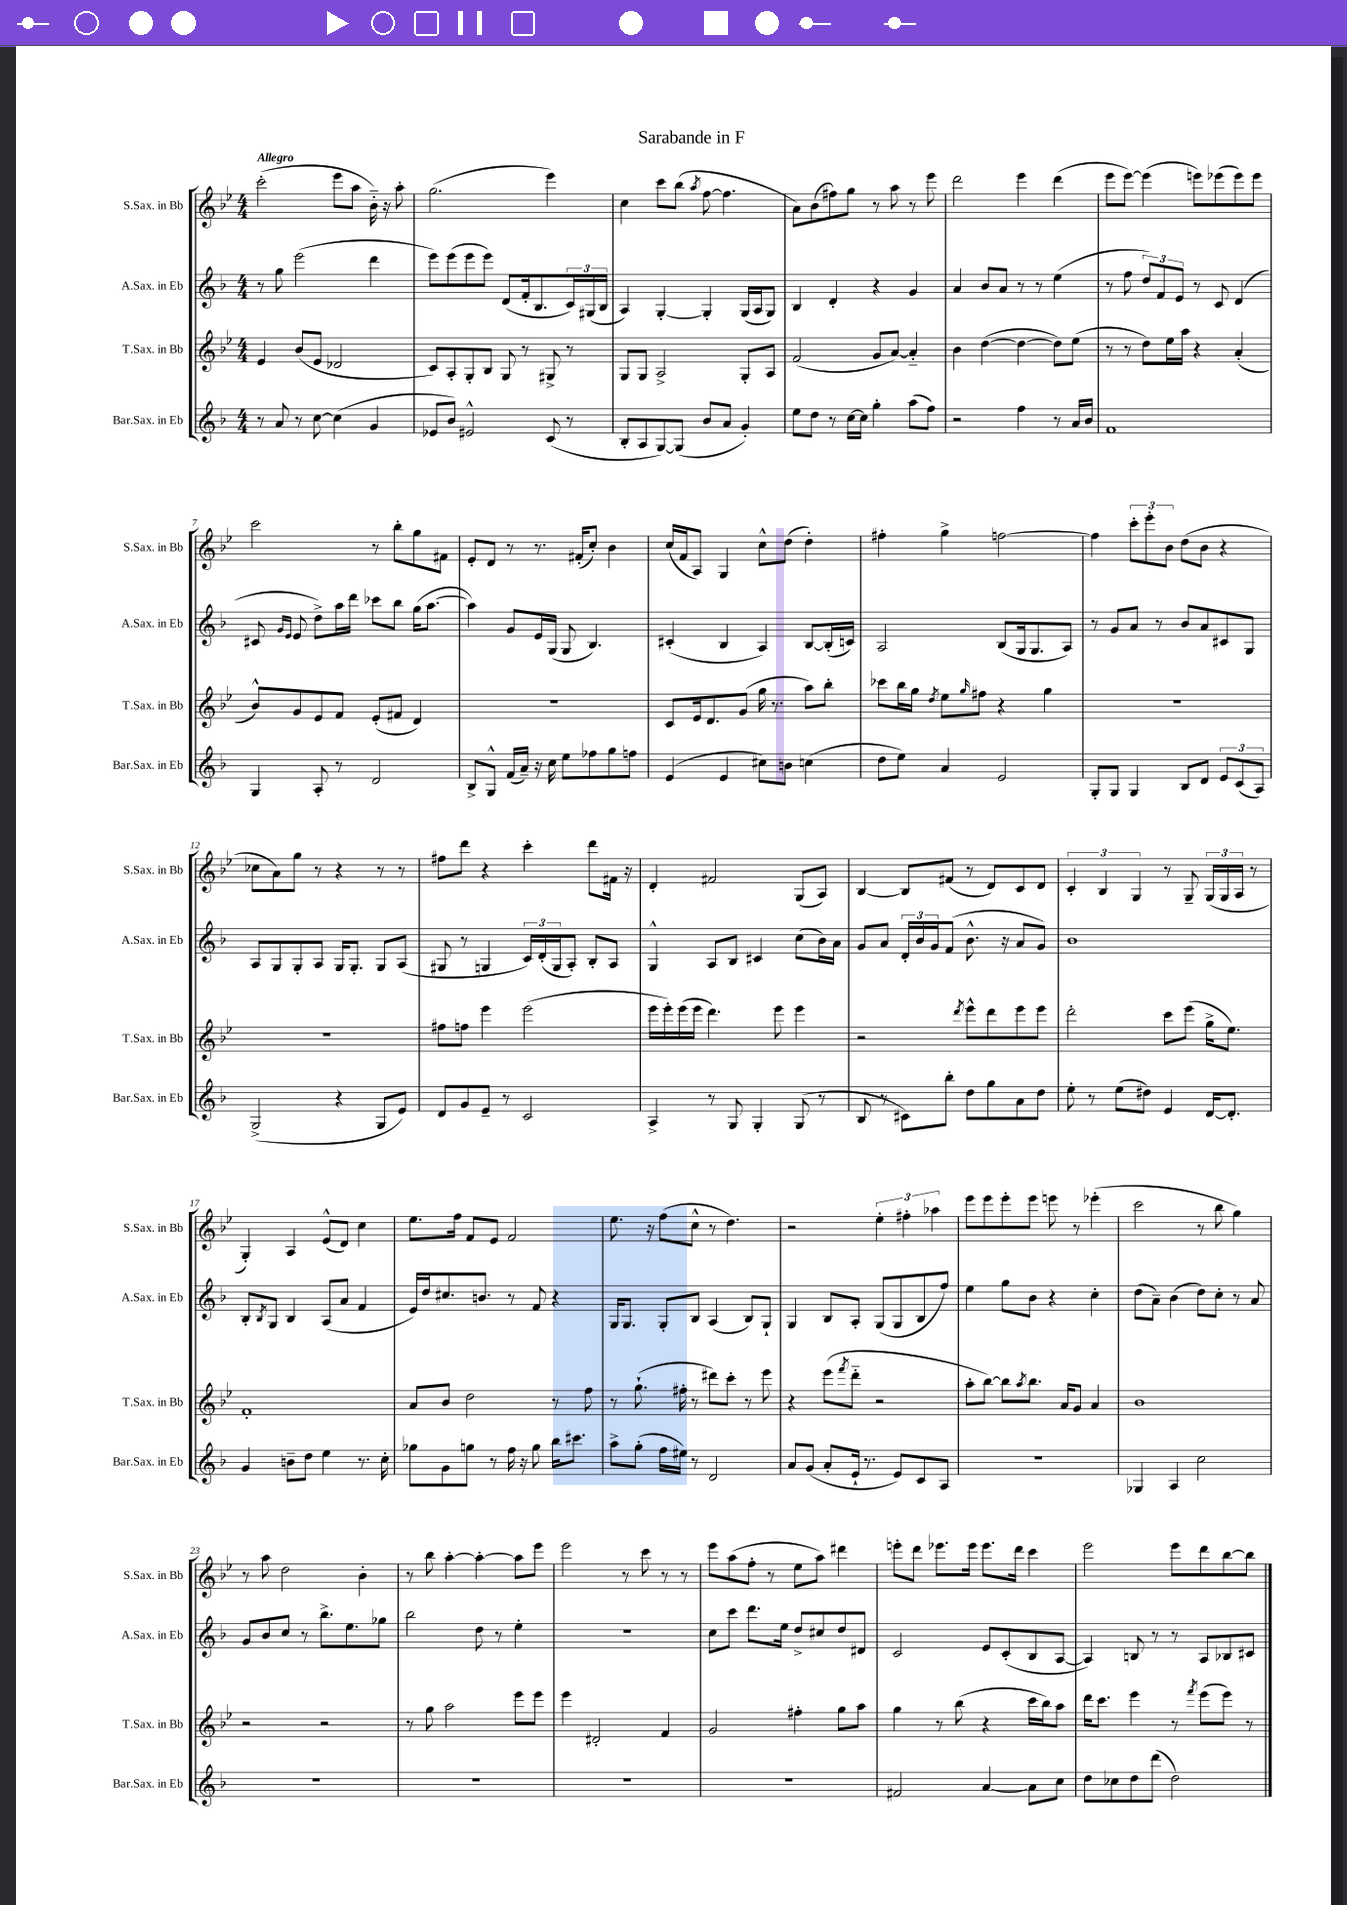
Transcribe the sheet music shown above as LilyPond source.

\header { title = "Sarabande in F" }
<<
\new StaffGroup <<
\new Staff = "s0" \with { instrumentName = "S.Sax. in Bb" shortInstrumentName = "S.Sax. in Bb" } {
    \clef treble \key bes \major \numericTimeSignature \time 4/4 \tempo "Allegro"
    c'''2-.( ees'''8 a''8 bes'16-_) r16 a''8-. |
    g''2.( ees'''4) |
    c''4 c'''8 bes''8( \acciaccatura { a''8 } f''8~ f''4. |
    a'8) bes'8( fis''8) g''8 r8 a''8 r8 ees'''8 |
    d'''2 ees'''4 d'''4( |
    ees'''8 ees'''8~) ees'''4( e'''8) ees'''8( ees'''8) ees'''8 |
    c'''2 r8 bes''8-. g''8 fis'8 |
    ees'8-. d'8 r8 r8. fis'16-.( c''8-.) bes'4 |
    c''16( f'16 a8) g4 c''8-^ d''8( d''4-.) |
    fis''4-. g''4-> f''2~ |
    f''4 \tuplet 3/2 { c'''8-. ees'''8-. bes'8 } d''8( bes'8 r4 |
    ces''8 a'8) g''8 r8 r4 r8 r8 |
    fis''8 d'''8 r4 c'''4-. d'''8 fis'16 r16 |
    d'4-. fis'2 g8( a8) |
    bes4~ bes8 fis'8( r8 d'8) c'8 d'8 |
    \tuplet 3/2 { c'4-. bes4 g4 } r8 g8-- \tuplet 3/2 { g16( g16 a16 } r8 |
    g4-.) a4 ees'8-^( d'8) c''4 |
    ees''8. f''16 f'8 ees'8 f'2 |
    ees''8. r16 f''8( c''8-^ r8 d''4.) |
    r2 \tuplet 3/2 { ees''4-. fis''4-. aes''4 } |
    ees'''8 ees'''8 ees'''8-. ees'''8 e'''8 r8 ees'''4-.( |
    c'''2 r8 bes''8 g''4) |
    r8 a''8 d''2 bes'4-. |
    r8 bes''8 a''4~-. a''4~-. a''8 ees'''8 |
    ees'''2 r8 c'''8 r8 r8 |
    ees'''8 a''8( f''8-. r8 ees''8 a''8) dis'''4 |
    e'''8-. d'''8 ees'''8. ees'''16 ees'''8. d'''16 c'''4 |
    ees'''2 ees'''8 d'''8 bes''8~ bes''8 \bar "|." |
}
\new Staff = "s1" \with { instrumentName = "A.Sax. in Eb" shortInstrumentName = "A.Sax. in Eb" } {
    \clef treble \key f \major \numericTimeSignature \time 4/4
    r8 g''8 e'''2( d'''4 |
    e'''8) e'''8( e'''8 e'''8) d'8( f'16-. bes8. \tuplet 3/2 { c'16) gis16( bes16 } |
    a4) g4~-. g4-. g16( a16 g8) |
    bes4 d'4-. r4 g'4 |
    a'4 bes'8 a'8 r8 r8 e''4( |
    r8 f''8 \tuplet 3/2 { d''8) f'8 e'8 } r8 c'8 d'4( |
    cis'8 \grace { g'16 e'16 } e'8 d''8->) a''16 d'''16 ces'''8 bes''8 g''16( a''8.~ |
    a''4) g'8 e'16 g16( g8 bes4.) |
    cis'4-.( bes4 a4) bes8~ bes16-.( c'16) |
    a2 bes8( g16 g8. a8) |
    r8 g'8 a'8 r8 bes'8 a'8 cis'8 g8 |
    a8 g8 g8-. a8 g16 g8.-. g8 a8( |
    gis8 r8 g4 \tuplet 3/2 { c'16) d'16-.( g16 } a8-.) bes8-. a8 |
    g4-^ a8 bes8 cis'4 c''8( bes'16) a'16 |
    g'8 a'8 \tuplet 3/2 { d'16-. bes'16 g'16 } f'8( bes'8.-^ r16 a'8 g'8) |
    bes'1 |
    bes8-. \acciaccatura { bes8 } g8 bes4 a8( a'8 f'4 |
    e'16) d''16 cis''8. b'8. r8 f'8 r4 |
    g16 g8. g8-. bes8 a4( bes8) g8-! |
    g4 bes8 a8-. g8( g8 bes8 f''8) |
    e''4 g''8 bes'8 r4 c''4-. |
    d''8( a'8--) bes'4( d''8) c''8-. r8 a'8 |
    g'8 bes'8 c''8 r8 bes''8.-> e''8. ges''8 |
    bes''2 d''8 r8 e''4-. |
    R1 |
    c''8 c'''8 d'''8. e''16 d''8-> cis''8 d''8 dis'8 |
    c'2 e'8 c'8-.( bes8 a8~ |
    a4) b8 r8 r8 a8 bes8 cis'8 \bar "|." |
}
\new Staff = "s2" \with { instrumentName = "T.Sax. in Bb" shortInstrumentName = "T.Sax. in Bb" } {
    \clef treble \key bes \major \numericTimeSignature \time 4/4
    ees'4 bes'8( ees'8 des'2 |
    c'8) a8-. g8-. bes8 g8 r8 gis8-> r8 |
    g8 g8 a2-> g8-. a8 |
    f'2( g'8 a'8~) a'4-_ |
    bes'4 d''4~( d''4~ d''8) ees''8( |
    r8 r8 d''8) ees''16 a''16 r4 a'4-.( |
    bes'8-^) g'8 ees'8 f'8 ees'8-.( fis'8 d'4) |
    R1 |
    c'8 ees'16 d'8. g'8( g''16 r8. a''8) bes''8-. |
    ces'''8 bes''16 g''16 \acciaccatura { d''8 } ees''8 \grace { g''16 } fis''8 r4 g''4 |
    R1 |
    r1 |
    fis''8 f''8 ees'''4 ees'''2( |
    ees'''16 ees'''16-.) ees'''16( ees'''16 d'''4.) ees'''8 ees'''4 |
    r2 \acciaccatura { d'''8 } ees'''8-^ d'''8 ees'''8 ees'''8 |
    d'''2-. c'''8 ees'''8( g''16-> ees''8.) |
    f'1-. |
    a'8 bes'8 d''2 r8 f''8 |
    r8 g''8.-!( fis''16-. r8 dis'''8) c'''8-. r8 ees'''8 |
    r4 ees'''8( \acciaccatura { f'''8 } d'''8-_ r2 |
    a''8-. bes''8~) bes''8 \acciaccatura { a''8 } bes''8. a'16 g'8 a'4 |
    bes'1 |
    r2 r2 |
    r8 g''8 a''2 ees'''8 ees'''8 |
    ees'''4 dis'2-. f'4 |
    g'2 fis''4-. g''8 a''8 |
    g''4 r8 bes''8( r4 c'''16 bes''16) a''8 |
    d'''16 c'''8. ees'''4 r8 \acciaccatura { f'''8 } ees'''8( ees'''8) r8 \bar "|." |
}
\new Staff = "s3" \with { instrumentName = "Bar.Sax. in Eb" shortInstrumentName = "Bar.Sax. in Eb" } {
    \clef treble \key f \major \numericTimeSignature \time 4/4
    r8 a'8 r8 c''8~ c''4( g'4 |
    ees'8 bes'8) eis'2-^ c'8( r8 |
    bes8-. a8 g8~) g8( bes'8 a'8 g'4-.) |
    e''8 d''8 r8 c''16~ c''16 g''4-. a''8( f''8) |
    r2 f''4 r8 a'16 bes'16 |
    f'1 |
    g4 a8-. r8 d'2 |
    bes8-> g8-^ f'16( a'16--) r16 c''16 e''8 fes''8 g''8 f''8 |
    e'4( e'4 cis''8) b'8 c''4( |
    d''8 e''8) a'4 e'2 |
    g8-. g8 g4 bes8 d'8 \tuplet 3/2 { e'8 c'8( a8) } |
    g2->( r4 g8 e'8) |
    d'8 g'8 e'8-- r8 c'2 |
    a4-> r8 g8 g4-. g8( r8 |
    bes8 r8 cis'8) bes''8-. d''8 g''8 a'8 d''8 |
    e''8-. r8 e''8( dis''8) e'4 d'16~ d'8.-. |
    g'4 b'8-- d''8 e''4 r8. c''16-. |
    ges''8 g'8 g''8 r8 f''16 r16 g''8 bes''16 cis'''8. |
    a''8-> g''8-.( f''16 eis''16) r8 d'2 |
    a'8 g'8( a'8-. e'16-! r8. e'8) c'8 a8 |
    r1 |
    ges4 a4 c''2 |
    R1 |
    R1 |
    R1 |
    R1 |
    fis'2 a'4~ a'8 c''8 |
    d''8 ces''8 d''8 d'''8( d''2) \bar "|." |
}
>>
>>
